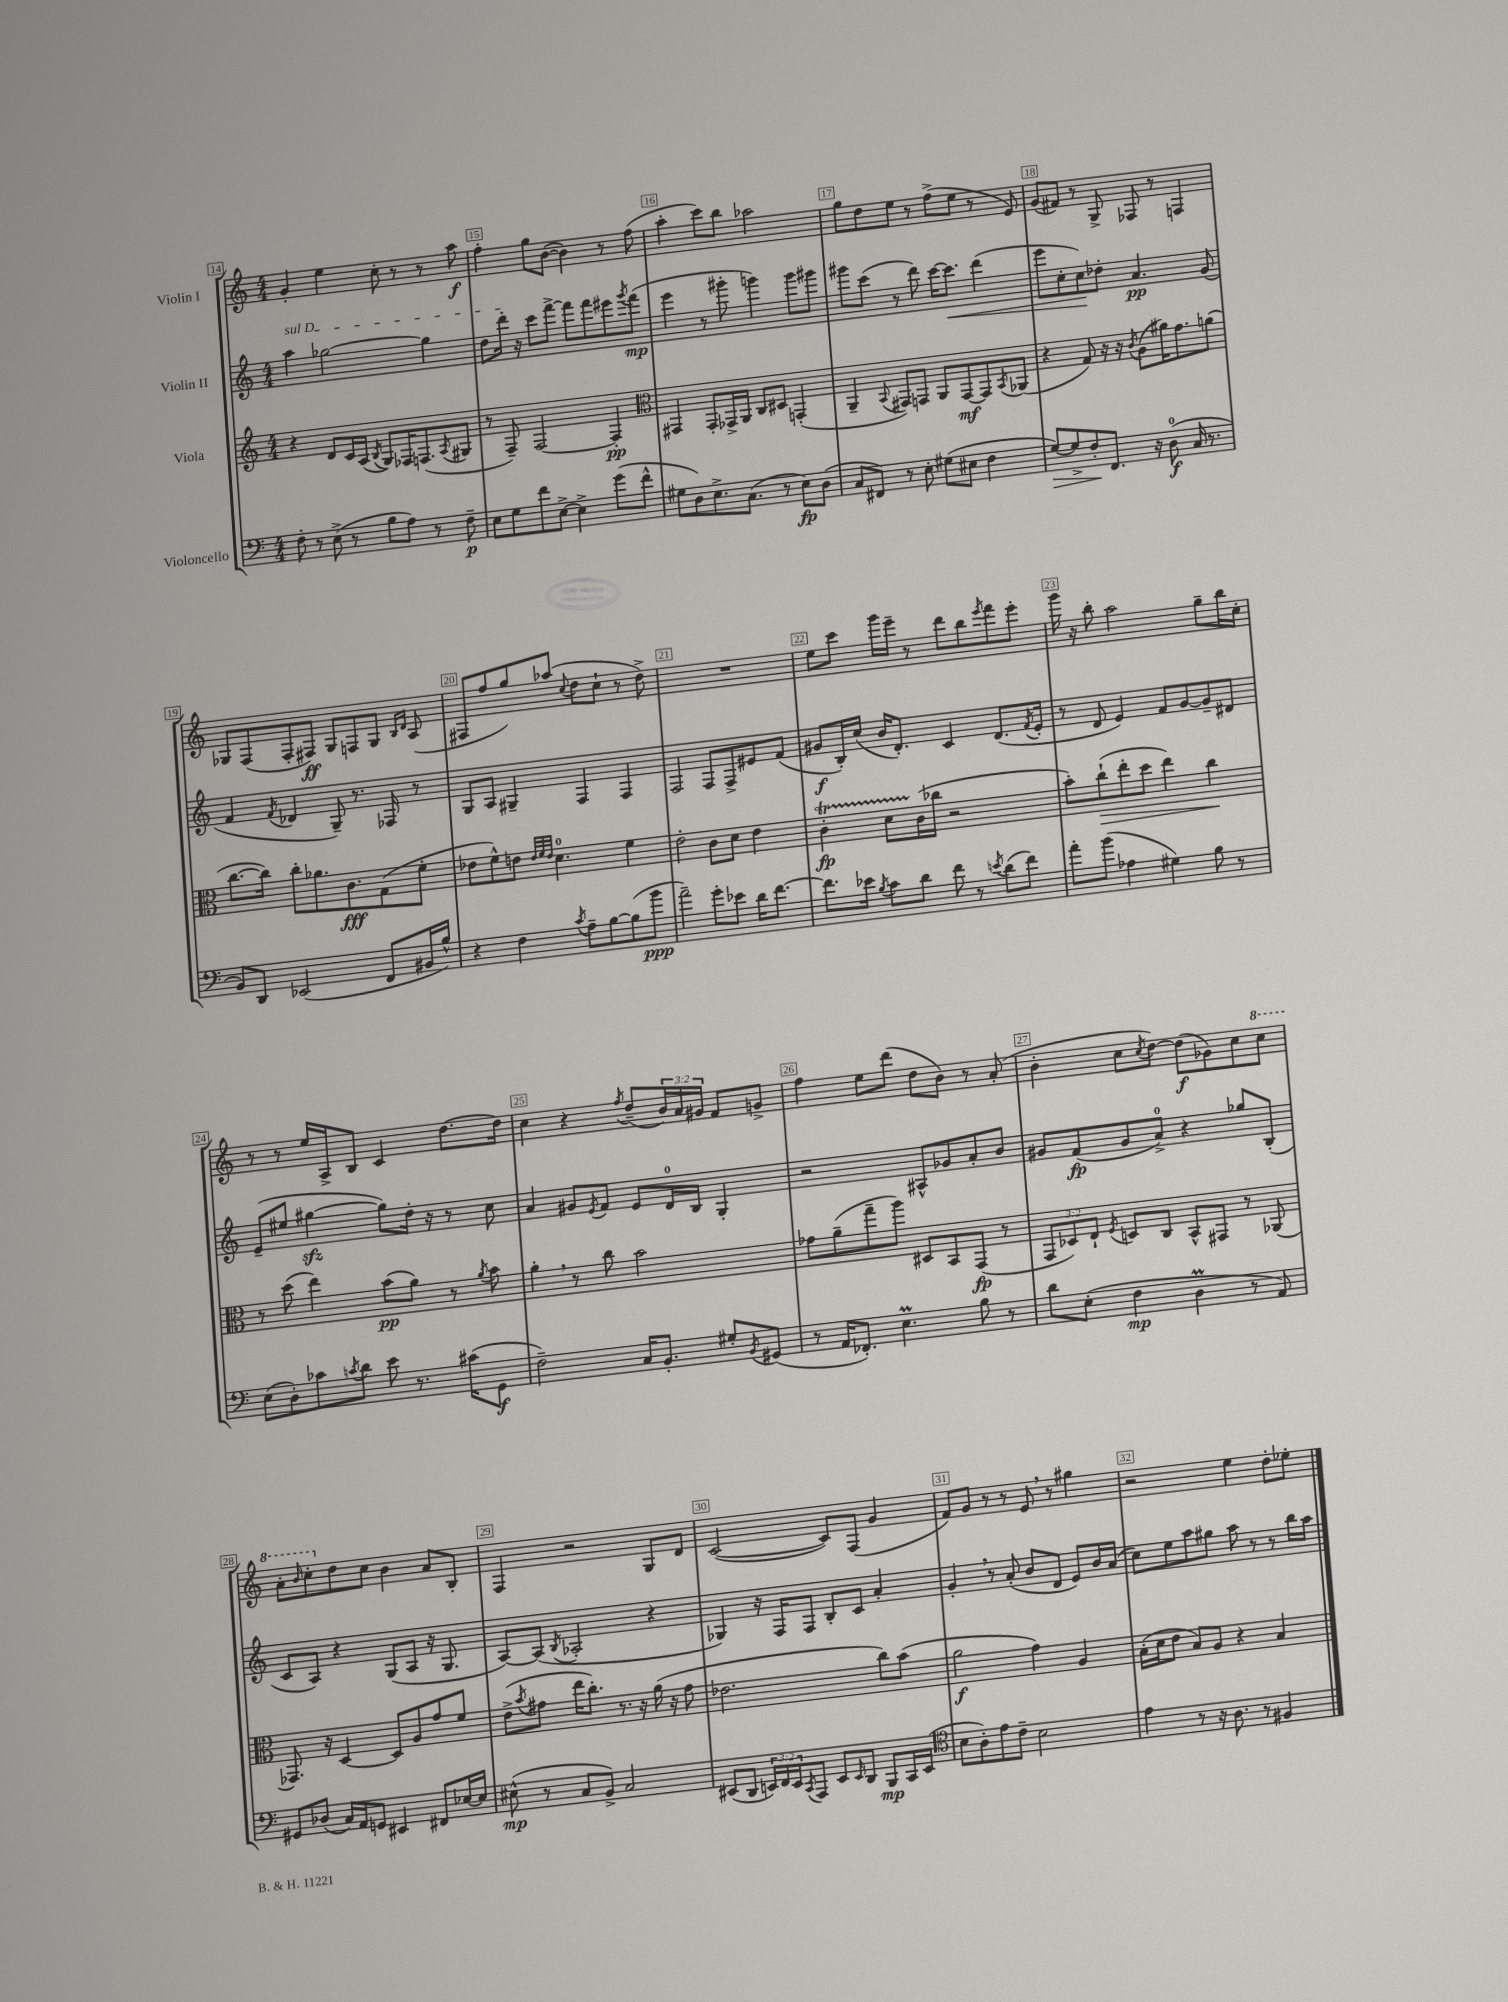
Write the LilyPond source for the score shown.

<<
\new StaffGroup <<
\new Staff = "s0" \with { instrumentName = "Violin I" } {
    \clef treble \key c \major \numericTimeSignature \time 4/4 \override Staff.TupletNumber.text = #tuplet-number::calc-fraction-text
    g'4-. e''4 c''8-. r8 r8 a''8\f |
    f''4-. g''8 b'8~( b'4) r8 f''8( |
    a''4-. c'''8) b''8 aes''2 |
    g''8 d''8 e''8 r8 f''8->( e''8 r8 e'8) |
    g'8( fis'8) r8 g8-> fes8 r8 f4 |
    ges8 f8( f8-. fis8\ff) ges8 f8 ges8 \grace { b16 d'16 } a8( |
    fis8 f''8 g''8) aes''8( \appoggiatura { c''8 } d''8 c''8-! r8 d''8->) |
    R1 |
    e''8 c'''8 g'''16 e'''16-- r8 d'''8 b''8 \acciaccatura { e'''8 } f'''8 e'''8-. |
    g'''16 r16 b''8-. a''2 g''8-- b''16 c''16-. |
    r8 r8 e''16 a16-> b8 c'4 d''8.~ d''16 |
    c''4 r4 \acciaccatura { f''8 } d''8--( \tuplet 3/2 { b'16) a'16 gis'16 } f'8 g'8-> |
    f''4 e''8 d'''8( d''8 b'8) r8 a'8-.( |
    b'4-. c''8 \acciaccatura { c''8 } d''8~) d''8\f( ges'8) c''8 \ottava #1 c'''8 |
    a''8-. \grace { b''16 } c'''8-. \ottava #0 d''8 c''8 b'4 a'8 b8-. |
    f4 r2 g8 d'8 |
    c'2~( c'8) f8( g'4 |
    f'8) g'8 r8 r8 e'8 \breathe r8 gis''4 |
    r2 e''4 d''8-. ees''8-. \bar "|." |
}
\new Staff = "s1" \with { instrumentName = "Violin II" } {
    \clef treble \key c \major \numericTimeSignature \time 4/4
    \once \override TextSpanner.bound-details.left.text = \markup { \italic "sul D" } a''4\startTextSpan ges''2~ ges''4 |
    d''8 d'''16-.\stopTextSpan r16 c'''8 f'''8~-> f'''8 f'''8 eis'''8 \acciaccatura { g'''8 } f'''8\mp( |
    e'''4 r8 gis'''8-. g'''4) g'''8 gis'''8 |
    gis'''8 c'''8( r8 d'''8) c'''16~ c'''8.\< d'''4( |
    e'''8 c''8-. c''8\!) des''8-. a'4.\pp g'8( |
    f'4 \acciaccatura { f'8 } des'4 g8--) r8. fes16 r8 |
    g8 a8 gis4-- f4 f4 |
    f2 f8 f8-> eis'8 f'8( |
    gis'8\f b16-.) c''16( b'16 d'8.-.) c'4 d'8.( \acciaccatura { f'8 } e'16-. |
    r8 d'8 e'4) f'8 g'8~ g'8-- dis'8 |
    e'8--( eis''8 gis''4~\sfz gis''8) d''16-. r16 r8 c''8 |
    a'4 gis'8 \acciaccatura { e'8 } f'8 e'8 d'16-0 b16 g4-. |
    r2 ais8-^ ges'8 a'8-. b'8 |
    gis'8 f'8\fp( gis'8 a'8-0->) r4 ges''8 b8-.( |
    c'8 a8) r4 g8( a8 r16 g8. |
    a8~) a8( \acciaccatura { b8 } aes2-. r4 |
    ges4) r16 f16 f8 b8-. c'8 a'4-. |
    g'4-. \breathe r8 a'8-.( b'8 d'8 e'8) b'16 a'16( |
    c''8) e''8 a''8 gis''8 a''8 r8 r8 b''16 a''16 \bar "|." |
}
\new Staff = "s2" \with { instrumentName = "Viola" } {
    \clef treble \key c \major \numericTimeSignature \time 4/4 \override Staff.TupletNumber.text = #tuplet-number::calc-fraction-text
    r4 d'8 c'16 a16( \acciaccatura { b8 } g8) fes16 f8.( \acciaccatura { a8 } gis8 |
    r8 f8--) f2~ f4-.\pp |
    \clef alto gis,4 gis,8-. ges,16-> a,16 c8 dis8 g,4-.( |
    a,4-- \appoggiatura { b,8 } gis,8) g,8 a,8 g,8~\mf g,8 \acciaccatura { b,8 } aes,8( |
    r4 g8) r16 r16 \acciaccatura { c'8 } a8( ais'16) g'8. a'8( |
    c''8.~ c''16) c''8-. aes'8. c'8.\fff g8( f'8-. |
    ees'8 f'8-^) e'8 \grace { e'32 f'32 e'32 } d'4.-0 f'4 |
    e'2-. c'8 d'8 e'4 |
    c'4-.\startTrillSpan\fp d'8 c'16\stopTrillSpan( ces''16 r2 |
    b'8-.) c''8-!\>( e''8-. d''8 e''4) c''4\! |
    r8 d''8( e''4) b'8\pp( a'8) r8 \acciaccatura { a'8 } b'8 |
    a'4-. \breathe r8 c''8 b'2 |
    ges'8 a'8--( g''8-- a''8) dis8 b,8 g,8\fp( r8 |
    \tuplet 3/2 { g,8 des8) e8-! } \acciaccatura { f8 } d8 c8 b,8-^ gis,8 r8 aes,8( |
    ges,8.) r16 d4~ d8 a8 g'8 f'8 |
    e'8->( \acciaccatura { b'8 } gis'8 e''16 c''8.-.) r8. r16 a'16( r16 gis'8 |
    ees'2. c''8) b'8( |
    a'2\f g'4) a4 |
    b16-.( d'16 e'8 b8) a8 r4 b4 \bar "|." |
}
\new Staff = "s3" \with { instrumentName = "Violoncello" } {
    \clef bass \key c \major \numericTimeSignature \time 4/4 \override Staff.TupletNumber.text = #tuplet-number::calc-fraction-text
    f8-. r8 e8->( r8 b8 a8) r8 f8--\p |
    e8 g8 f'8 e8~-> e4-> g'8( f'8-^ |
    gis8 d8) e8.-> c8.( r8 e8\fp) d8( |
    c8 fis,8) r8 e8-. gis8( eis8 f4 |
    g8~\>) g8-> f8-.\! f,8. r16 d8-0\f( c16 r8. |
    b,8) d,8 ees,2( f,8 bis,16 b16-^) |
    r4 f4 \acciaccatura { c'8 } a8-- b8~ b8( b'8\ppp |
    a'2--) g'8-. ees'8 d'16 f'8.~ |
    f'8. ees'16 \acciaccatura { b8 } c'8 d'8 f'8 r8 \acciaccatura { e'8 } d'8( f'8) |
    a'8-. b'8( aes4 gis4) b8 r8 |
    e8( d8-.) ces'8 \acciaccatura { c'8 } d'8 e'8 r8. cis'16( g,8\f |
    f2--) c16 b,8.-. gis8-. \acciaccatura { b,8 } gis,8( |
    r8 a,16 fes,8.-.) e4.\prall b8 r8 |
    d'8 e8-.( f4\mp d4\prall r8 a,8) |
    gis,8 des8( c16) a,16 g,8 eis,4 fis,8 ees16~ ees16 |
    eis8-^\mp( r8 c8 b,8->) c2 |
    eis,8( d,8 \tuplet 3/2 { e,16) f,16 e,16 } \acciaccatura { c,8 } a,,8 e,8 \grace { e,16 } d,8 b,,8\mp c,16 e,16( |
    \clef tenor b8 a8-.) e'8 c'8-- b2 |
    e'4 r8 r16 a8. r8 fis4 \bar "|." |
}
>>
>>
\layout { \context { \Score currentBarNumber = #14 \override BarNumber.break-visibility = ##(#f #t #t) barNumberVisibility = #all-bar-numbers-visible \override BarNumber.stencil = #(make-stencil-boxer 0.1 0.3 ly:text-interface::print) } }
